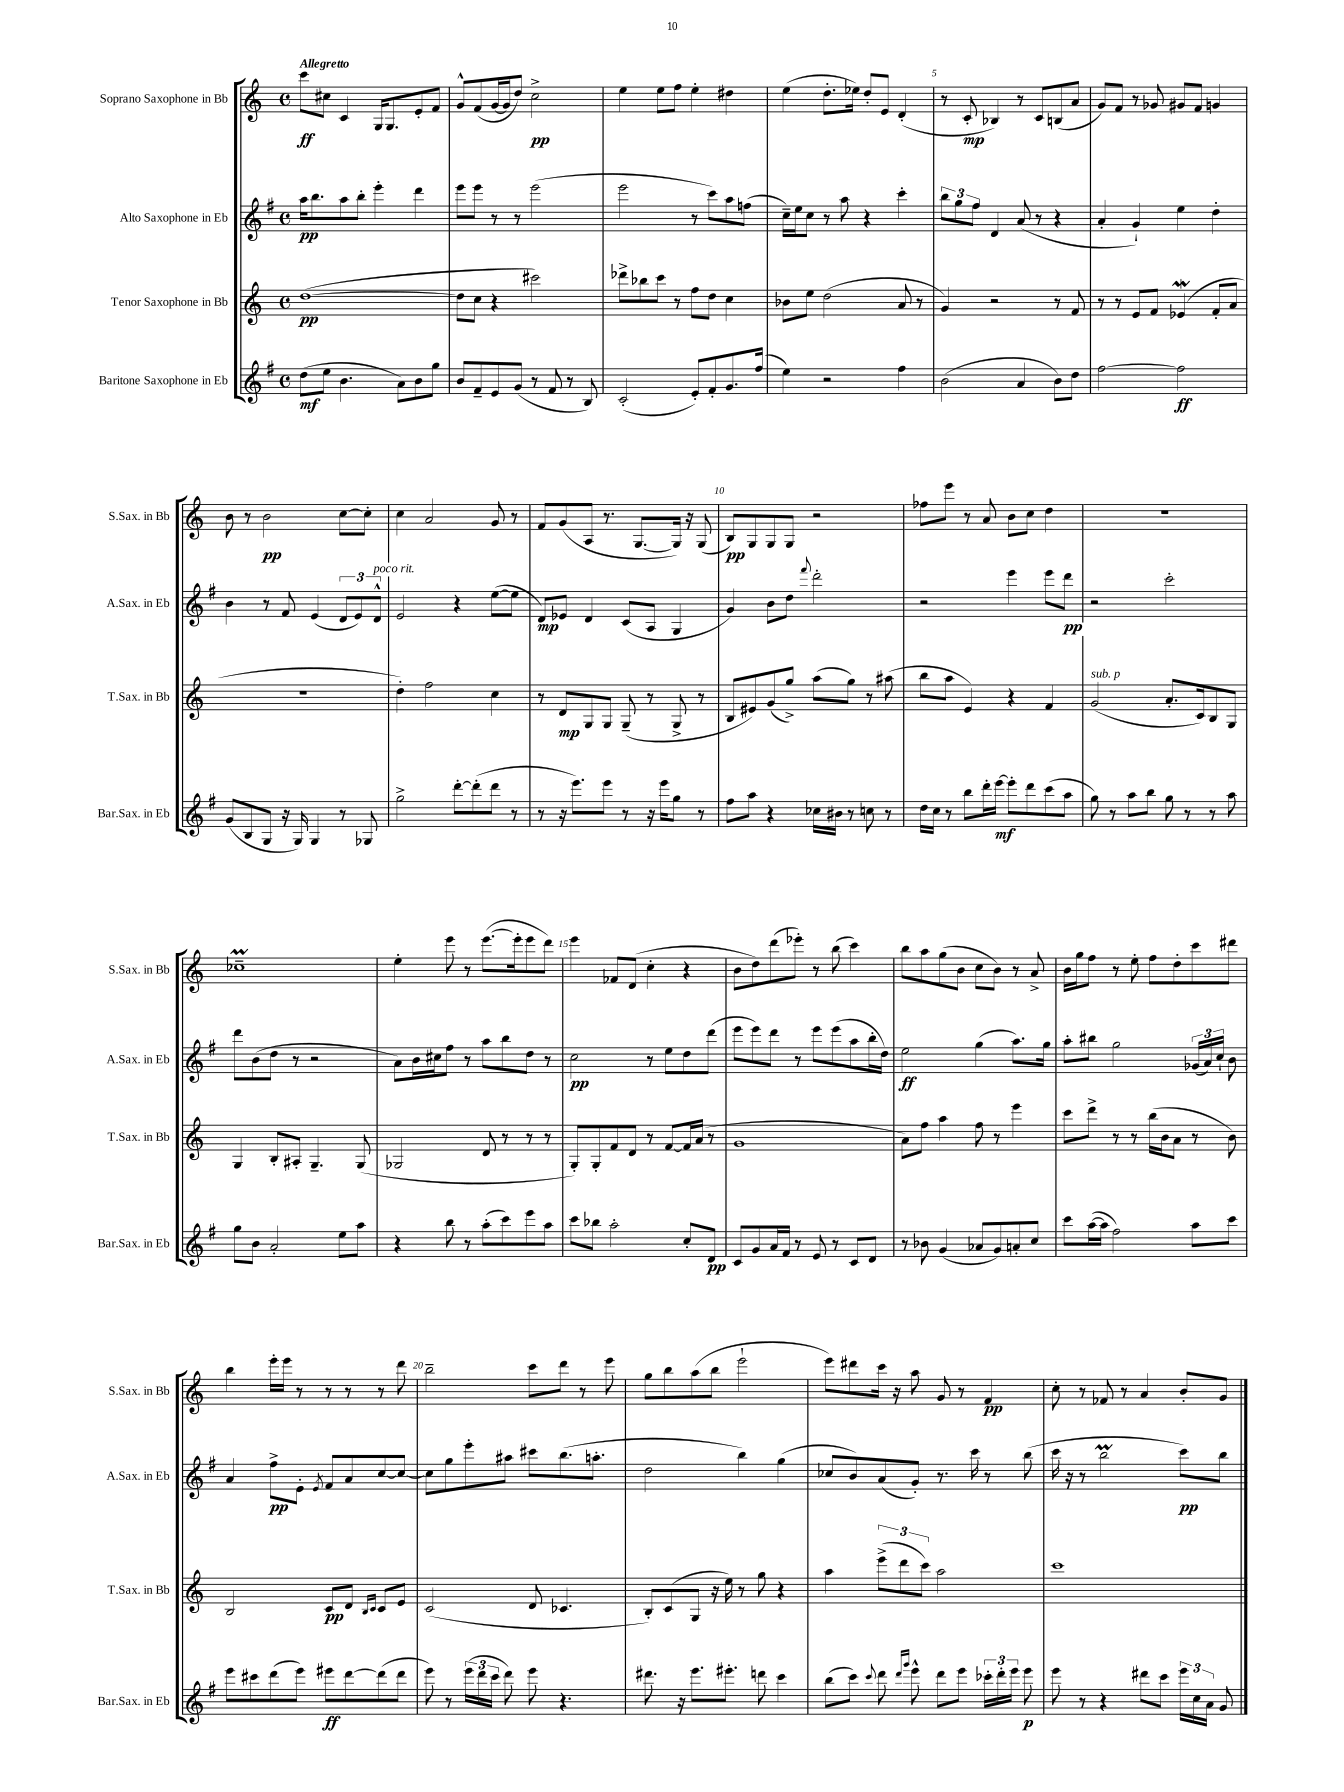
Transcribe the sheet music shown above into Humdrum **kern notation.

**kern	**kern	**kern	**kern
*staff4	*staff3	*staff2	*staff1
*clefG2	*clefG2	*clefG2	*clefG2
*k[f#]	*k[]	*k[f#]	*k[]
*M4/4	*M4/4	*M4/4	*M4/4
*met(c)	*met(c)	*met(c)	*met(c)
(8dd\L	([1dd	16aa\LK	8ccc\L
.	.	8.bb\	.
8ee\J	.	.	8cc#\J
4.b\	.	8aa\	4c/
.	.	8bb'\J	.
.	.	4eee'\	16G/LK
.	.	.	8.G/
8a\L)	.	.	.
8b\	.	4ddd\	8e'/
8gg\J	.	.	8f/J
=	=	=	=
8b/L	8dd\]L	8eee\L	8g^^/L
8f#~/	8cc\J	8eee\J	(8f/
8e/	4r	8r	[16g/L
.	.	.	16g/]J
(8g/J	.	8r	8dd/J)
8r	2ccc#\)	(2eee\	2cc^\
8f#/	.	.	.
8r	.	.	.
8B/)	.	.	.
=	=	=	=
(2c'/	8ddd-^\L	2eee\	4ee\
.	8bb-\	.	.
.	8ccc\J	.	8ee\L
.	8r	.	8ff\J
8e'/L)	8ff\L	8r	4ee'\
8f#'/	8dd\J	8ccc\L)	.
8.g/	4cc\	8aa\	4dd#\
.	.	(8ff\J	.
(16ff#/Jk	.	.	.
=	=	=	=
4ee\)	8b-\L	16cc~\LL)	(4ee\
.	.	16ee\J	.
.	8ee\J	8cc\J	.
2r	(2dd\	8r	8.dd'\L
.	.	8aa\	.
.	.	.	16ee-\Jk)
.	.	4r	8dd'/L
.	.	.	8e/J
4ff#\	8a/	4ccc'\	(4d'/
.	8r	.	.
=	=	=	=
(2b\	4g/)	12bb\L	8r
.	.	12gg\	.
.	.	.	8c'/
.	.	12ff#\J	.
.	2r	4d/	4B-/)
4a/	.	(8a/	8r
.	.	8r	8c/L
8b\L)	8r	4r	(8B/
8dd\J	8f/	.	8a/J
=	=	=	=
[2ff#\	8r	4a'/	8g/L)
.	8r	.	8f/J
.	8e/L	4g`/)	8r
.	8f/J	.	8g-/
2ff#\]	(4e-/	4ee\	8g#/L
.	.	.	8f/J
.	8f'/L	4dd'\	4g/
.	8a/J	.	.
=	=	=	=
(8g/L	1r	4b\	8b\
8B/	.	.	8r
8G/J	.	8r	2b\
16r	.	8f#/	.
16G/)	.	.	.
4G/	.	(4e/	.
8r	.	12d/L	[8cc\L
.	.	12e/)	.
8G-/	.	.	8cc'\]J
.	.	12d^^/J	.
=	=	=	=
2gg^\	4dd'\)	2e/	4cc\
.	2ff\	.	2a/
[8ddd'\L	.	4r	.
(8ddd'\]	.	.	.
8ddd\J	4cc\	([8ee\L	8g/
8r	.	8ee\]J	8r
=	=	=	=
8r	8r	8d/L)	8f/L
16r	8d/L	8e-/J	(8g/
8.eee\L)	.	.	.
.	8G/	4d/	8A/J
8eee\J	8G/J	.	8.r
8r	(8G~/	(8c/L	.
.	.	.	[8.G/L
16r	8r	8A/J	.
16eee\LK	.	.	.
8gg\J	8G^/	4G/	16G/]Jk)
.	.	.	16r
8r	8r	.	(8G/
=	=	=	=
8ff#\L	8B/L	4g/)	8B/L)
8aa\J	8e#/)	.	8G/
4r	(8g/	8b\L	8G/
.	8gg^/J)	8dd\J	8G/J
.	.	8qqfff#/	.
16cc-\LL	(8aa\L	2ddd'\	2r
16b#\JJ	.	.	.
8r	8gg\J)	.	.
8cc\	8r	.	.
8r	(8aa#\	.	.
=	=	=	=
16dd\LL	8bb\L	2r	8ff-\L
16cc\JJ	.	.	.
8r	8aa\J	.	8eee\J
8bb\L	4e/)	.	8r
16ddd'\L	.	.	8a/
[16eee\JJ	.	.	.
8eee'\]L	4r	4eee\	8b\L
8ddd\	.	.	8cc\J
(8ccc\	4f/	8eee\L	4dd\
8aa\J	.	8ddd\J	.
=	=	=	=
8gg\)	(2g/	2r	1r
8r	.	.	.
8aa\L	.	.	.
8bb\J	.	.	.
8gg\	8.a'/L	2ccc'\	.
8r	.	.	.
.	16c/k)	.	.
8r	8B/	.	.
8aa\	8G/J	.	.
=	=	=	=
8gg\L	4G/	8ddd\L	1cc-~
8b\J	.	(8b\	.
2a'/	8B'/L	8dd\J	.
.	8A#'/J	8r	.
.	4.G~/	2r	.
8ee\L	.	.	.
8aa\J	(8G/	.	.
=	=	=	=
4r	2G-/	8a\L)	4ee'\
.	.	16b\L	.
.	.	16cc#\J	.
8bb\	.	8ff#\J	8eee\
8r	.	8r	8r
(8aa'\L	8d/	8aa\L	([8.eee\L
8ccc\)	8r	8bb\	.
.	.	.	16eee'\]k
8eee\	8r	8dd\J	8eee\
8aa\J	8r	8r	8ddd\J)
=	=	=	=
8ccc\L	8G'/L)	2cc\	4eee\
8bb-\J	8G'/	.	.
2aa'\	8f/	.	8f-/L
.	8d/J	.	(8d/J
.	8r	8r	4cc'\
.	[8f/L	8ee\L	.
8cc'/L	16f/]L	8dd\	4r
.	(16a/JJ	.	.
8d/J	8r	(8ddd\J	.
=	=	=	=
8c/L	1g	8eee\L	8b\L
8g/	.	8eee\)	8dd\)
16a/L	.	8ddd\J	(8ddd\
16f#/JJ	.	.	.
8r	.	8r	8eee-'\J)
8e/	.	8eee\L	8r
8r	.	(8eee\	(8bb\
8c/L	.	8aa\	4ccc\)
8d/J	.	16bb'\L	.
.	.	16dd\JJ)	.
=	=	=	=
8r	8a\L)	2ee\	8bb\L
8b-\	8ff\J	.	8aa\
(4g/	4aa\	.	(8gg\
.	.	.	8b\J
8a-/L	8ff\	(4gg\	8cc\L
8g/)	8r	.	8b\J)
8a'/	4eee\	8.aa\L)	8r
8cc/J	.	.	8a^/
.	.	16gg\Jk	.
=	=	=	=
8ccc\L	8ccc\L	8aa'\L	16b\LL
.	.	.	16gg\J
([16aa\L	8ddd^\J	8bb#\J	8ff\J
16aa\]JJ	.	.	.
2ff#\)	8r	2gg\	8r
.	8r	.	8ee'\
.	(16bb\LL	.	8ff\L
.	16b\J	.	.
.	8a\J	.	8dd'\
8aa\L	8r	(24g-/LL	8ccc\
.	.	24a/)	.
.	.	24cc`/JJ	.
8ccc\J	8b\)	8b\	8ddd#\J
=	=	=	=
8eee\L	2B/	4a/	4bb\
8ccc#\	.	.	.
(8ddd\	.	8ff#^\L	16eee'\LL
.	.	.	16eee\JJ
8eee\J)	.	8e'\J	8r
.	.	8qe/	.
8eee#\L	8c/L	8f#/L	8r
[8ddd\	8d/J	8a/	8r
.	16qqB/LL	.	.
.	16qqc/JJ	.	.
(8ddd\]	8c/L	[8cc/	8r
8ddd\J	8e/J	8cc/_J	8ddd\
=	=	=	=
8eee\)	(2c/	8cc\]L	2bb~\
8r	.	8gg\	.
(24eee\LL	.	8eee'\	.
24ddd\	.	.	.
24ccc\JJ	.	.	.
8ddd\)	.	8aa#\J	.
8eee\	8d/	8ccc#\L	8ccc\L
4.r	4.c-/	(8.bb\	8ddd\J
.	.	.	8r
.	.	8.aa'\J	.
.	.	.	8eee\
=	=	=	=
8.ddd#\	8B'/L)	2dd\	8gg\L
.	(8c/	.	8bb\
16r	.	.	.
8.eee\L	8G/J	.	(8aa\
.	16r	.	8bb\J
8.eee#'\J	16ee\)	.	.
.	8r	4bb\)	2eee`\
8ddd\	8gg\	.	.
4ccc\	4r	(4gg\	.
=	=	=	=
(8bb\L	4aa\	8cc-/L	8eee\L)
8ccc\J)	.	8b/)	8ddd#\
8qqccc/	.	.	.
8ddd\	(12eee^\L	(8a/	16ccc\Jk
.	.	.	16r
.	12ddd\	.	.
16qqddd/LL	.	.	.
16qqggg/JJ	.	.	.
8eee^^\	.	8g'/J)	8aa\
.	12ccc\J)	.	.
8ddd\L	2aa\	8.r	8g/
8eee\J	.	.	8r
.	.	16ccc\	.
24ccc-'\LL	.	8r	4f/
24ddd'\	.	.	.
24eee\JJ	.	.	.
8eee\	.	(8bb\	.
=	=	=	=
8eee\	1ccc	16ccc\	8cc'\
.	.	16r	.
8r	.	8r	8r
4r	.	2bb\	8f-/
.	.	.	8r
8ddd#\L	.	.	4a/
8ccc\J	.	.	.
24eee\LL	.	8ccc\L)	8b'/L
24cc\	.	.	.
24a\JJ	.	.	.
8g/	.	8bb\J	8g/J
==	==	==	==
*-	*-	*-	*-
